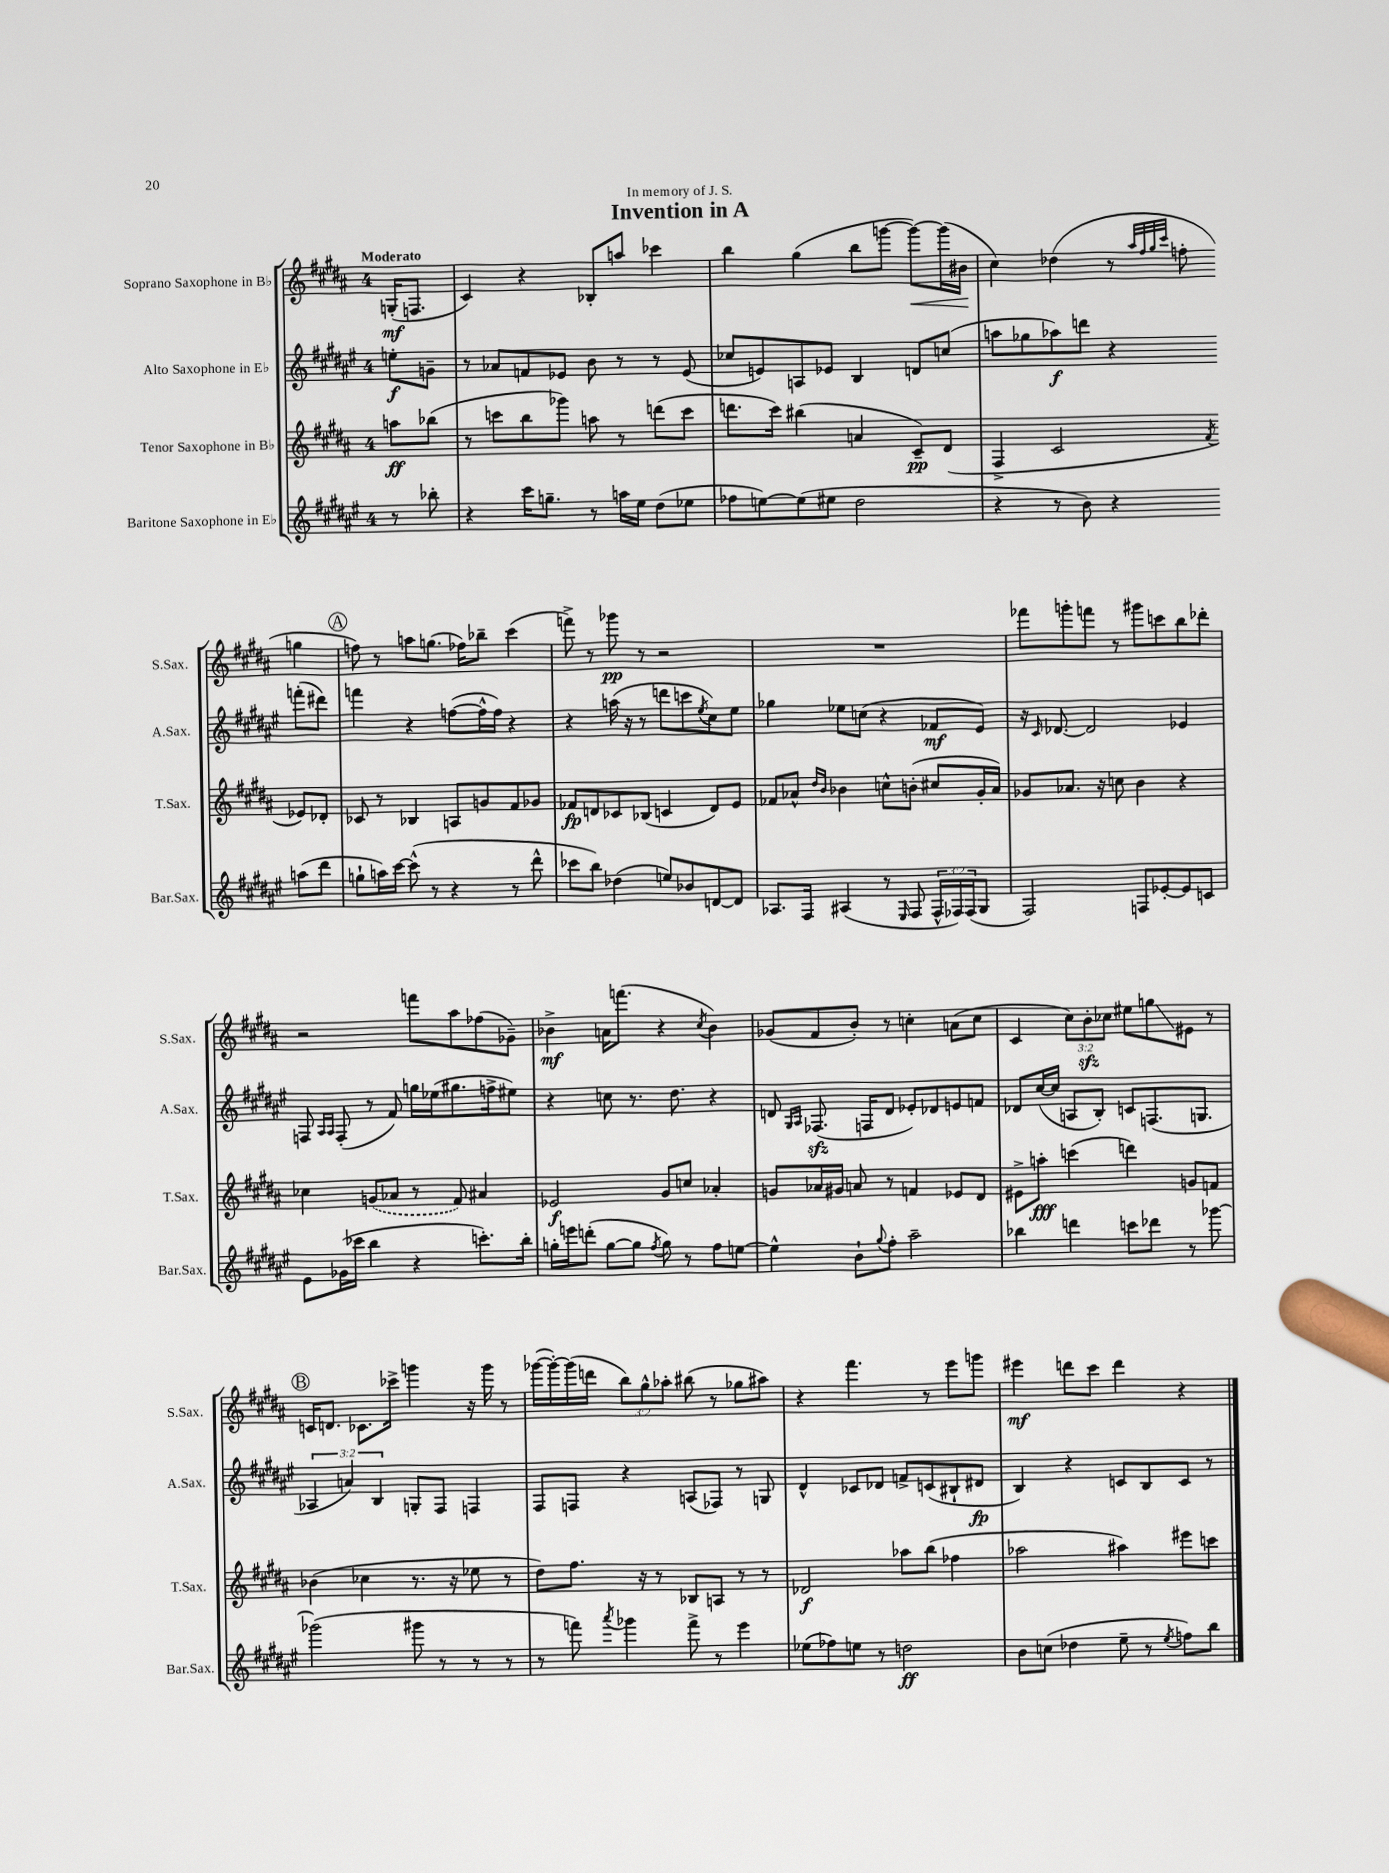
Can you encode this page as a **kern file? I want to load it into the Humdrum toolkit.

**kern	**kern	**kern	**kern
*staff4	*staff3	*staff2	*staff1
*clefG2	*clefG2	*clefG2	*clefG2
*k[f#c#g#d#a#e#]	*k[f#c#g#d#a#]	*k[f#c#g#d#a#e#]	*k[f#c#g#d#a#]
*M4/4	*M4/4	*M4/4	*M4/4
8r	8aa\L	8ee'\L	(16G'/LK
.	.	.	8.F/J
8bb-'\	(8bb-\J	8g~\J	.
=	=	=	=
4r	8r	8r	4c#/)
.	8ccc\L	8a-/L	.
16ccc#\LK	8bb\	8f/	4r
8.gg~\J	.	.	.
.	8ggg-\J)	8e-/J	.
8r	8aa\	8b\	8B-'/L
16aa\LL	8r	8r	8aa/J
16ee#\JJ	.	.	.
(8dd#\L	(8ddd\L	8r	4ccc-\
8ee-\J	8ccc\J	(8e-/	.
=	=	=	=
8ff-\L	8.ddd\L	8cc-/L	4bb\
[8ee\)	.	8e/)	.
.	16ccc#\Jk)	.	.
(8ee\]	(4bb#\	8A/	(4gg#\
8ee#\J	.	8e-/J	.
2dd#\	4a/	4B/	8bb\L
.	.	.	[8ggg\J
.	8c#~/L)	8d/L	8ggg\_L)
.	(8d#/J	(8cc/J	(16ggg\]L
.	.	.	16b#\JJ
=	=	=	=
4r	4F#^/	8aa\L	4cc#\)
.	.	8gg-\	.
8r	2c#/	8aa-\)	(4dd-\
8b\)	.	8ddd\J	.
4r	.	4r	8r
.	.	.	32qqaa#/LLL
.	.	.	32qqff#/
.	.	.	32qqgg#/
.	.	.	32qqccc#/JJJ
.	.	.	8ff'\
.	8qf#/	.	.
(8aa\L	8e-/L)	(8fff'\L	4gg\
8ddd#\J	8d-'/J	8ddd#\J)	.
=	=	=	=
8gg`\L	8c-/	4fff\	8ff\)
16aa\L)	8r	.	8r
[16ccc#\JJ	.	.	.
(8ccc#^^\]	4B-/	4r	8aa\L
8r	.	.	(8.gg\J
4r	8A/L	([8ff\L	.
.	.	.	16ff-\LK)
.	8g/	16ff^^\]L	8bb-~\J
.	.	16ff\JJ)	.
8r	8f#/	4r	(4ccc#\
8ddd#^^\	8g-/J	.	.
=	=	=	=
8ccc-\L	8f-/L	4r	8fff^\)
8bb\J)	8d/	.	8r
(4dd-\	8c-/	(16aa\	8ggg-\
.	.	16r	.
.	(8B-/J	8r	8r
8ee/L)	4c/	8ddd\L	2r
8b-/	.	8ccc\	.
.	.	8qee#/	.
[8d/	8d/L)	8cc#\)	.
8d/]J	8e/J	8ee#\J	.
=	=	=	=
8.A-/L	8f-/L	4gg-\	1r
.	8a-^^/J	.	.
16F#/Jk	.	.	.
.	16qqdd#/LL	.	.
.	16qqb/JJ	.	.
(4A#/	4b-\	8ee-\L	.
.	.	(8cc\J	.
8r	8cc^^\L	4r	.
16qqE#/	.	.	.
8F#/	(8b'\J	.	.
24F#^^/LL	8cc#/L	8f-/L	.
24F-/)	.	.	.
(24F-/J	.	.	.
8G#/J	16g#'/L	8e#/J)	.
.	16a-/JJ)	.	.
=	=	=	=
2F#/)	8g-/L	16r	8fff-\L
.	.	16qqc#/	.
.	.	[8.d-/	.
.	8.a-/J	.	8ggg'\
.	.	2d-/]	8fff\J
.	16r	.	.
.	8cc\	.	8r
8F/L	4b\	.	8ggg#\L
[8e-'/	.	.	8ccc\
8e-/]	4r	4e-/	8bb\
8c/J	.	.	8ddd-'\J
=	=	=	=
8e#\L	4cc-\	8F/	2r
.	.	16qqA#/LL	.
.	.	16qqA#/JJ	.
(16g-\L	.	(8F'/	.
16ccc-\JJ	.	.	.
4bb\	(8g/L	8r	.
.	8a-/J	8f#/)	.
4r	8r	16gg\LL	8fff\L
.	.	(16ee-\J	.
.	8f#/)	8.gg#\	8aa#\
8.ccc'\L)	4a#/	.	(8ff-\
.	.	16ff^\k	.
.	.	8ee#\J)	8g-~\J)
16bb'\Jk	.	.	.
=	=	=	=
16gg'\LL	2e-/	4r	4b-^\
16eee\J	.	.	.
(8ddd'\J	.	.	.
[8gg\L	.	8cc\	16a\LK
.	.	.	(8.fff\J
8gg\]J	.	8.r	.
8qff#/	.	.	.
8gg\)	8g#/L	.	4r
.	.	8.dd#\	.
8r	8cc/J	.	.
.	.	.	8qcc#/
8ff#\L	4a-'/	4r	4b-\)
[8ee\J	.	.	.
=	=	=	=
4ee^^\]	8g/L	8d/	(8g-/L
.	.	16qqG#/LL	.
.	.	16qqA#/JJ	.
.	16a-/L	(8.F-/	8f#/
.	16g#/JJ	.	.
8b`\L	8a/	.	8b'/J)
.	.	16F/LK	.
8qqgg#/	.	.	.
8ff#'\J	8r	8d/J	8r
2aa#~\	4f/	8e-'/L)	4cc'\
.	.	8d-/	.
.	8e-/L	8e/	(8a\L
.	8d#/J	8f/J	8cc\J
=	=	=	=
4bb-\	8e#^\L	8d-/L	4c#/
.	8aa'\J	([16cc#/L	.
.	.	16cc#/]JJ	.
4ddd\	(4ccc\	8A/L	12cc#\L)
.	.	.	12b'\
.	.	8B'/J)	.
.	.	.	12cc-\J
8ccc\L	4ddd\)	8c/L	8ee#\L
8ddd-\J	.	(8.F/	8gg\
8r	8g/L	.	8e#\J
.	.	8.G/J	.
[8ggg-\	8f/J	.	8r
=	=	=	=
(2ggg-\]	(4b-\	6A-/	16c/LK
.	.	.	8.d/J
.	.	6a/)	.
.	4cc-\	.	8.c-\L
.	.	6B/	.
.	.	.	16ccc-^\Jk
8ggg#\	8.r	8G'/L	4ggg\
8r	.	8F#/J	.
.	16r	.	.
8r	8ee-\	4F/	16r
.	.	.	16ggg\
8r	8r	.	8r
=	=	=	=
8r	8dd#\L)	8F#/L	([16ggg-\LL
.	.	.	16ggg-'\_)
8fff\)	8.ff#\J	8F/J	(16ggg-\]
.	.	.	16ddd\JJ
8qaaa#/	.	.	.
4ggg-\	.	4r	12bb\L)
.	16r	.	.
.	.	.	12gg#^^\
.	8r	.	.
.	.	.	12aa-'\J
8fff^\	8B-/L	(8A/L	(8bb#\
8r	8A/J	8F-/J)	8r
4eee#\	8r	8r	8gg-\L
.	8r	8G/	8aa#\J)
=	=	=	=
(8ee-\L	2d-/	4d#^^/	4r
8ff-\)	.	.	.
8ee\J	.	8c-/L	4.fff#\
8r	.	8d-/J	.
2dd\	8aa-\L	8f^/L	.
.	(8bb\J	(8c/	8r
.	4ff-\	8B#`/	8eee\L
.	.	8d#/J	8ggg\J
=	=	=	=
8b\L	2aa-\	4B/)	4eee#\
(8cc\J	.	.	.
4dd-\	.	4r	8ddd\L
.	.	.	8ccc#\J
8ee#~\	4aa#\)	8c/L	4ddd\
8r	.	8B/	.
8qee#/	.	.	.
8ff\L)	8eee#\L	8c/J	4r
8bb\J	8ccc\J	8r	.
==	==	==	==
*-	*-	*-	*-
